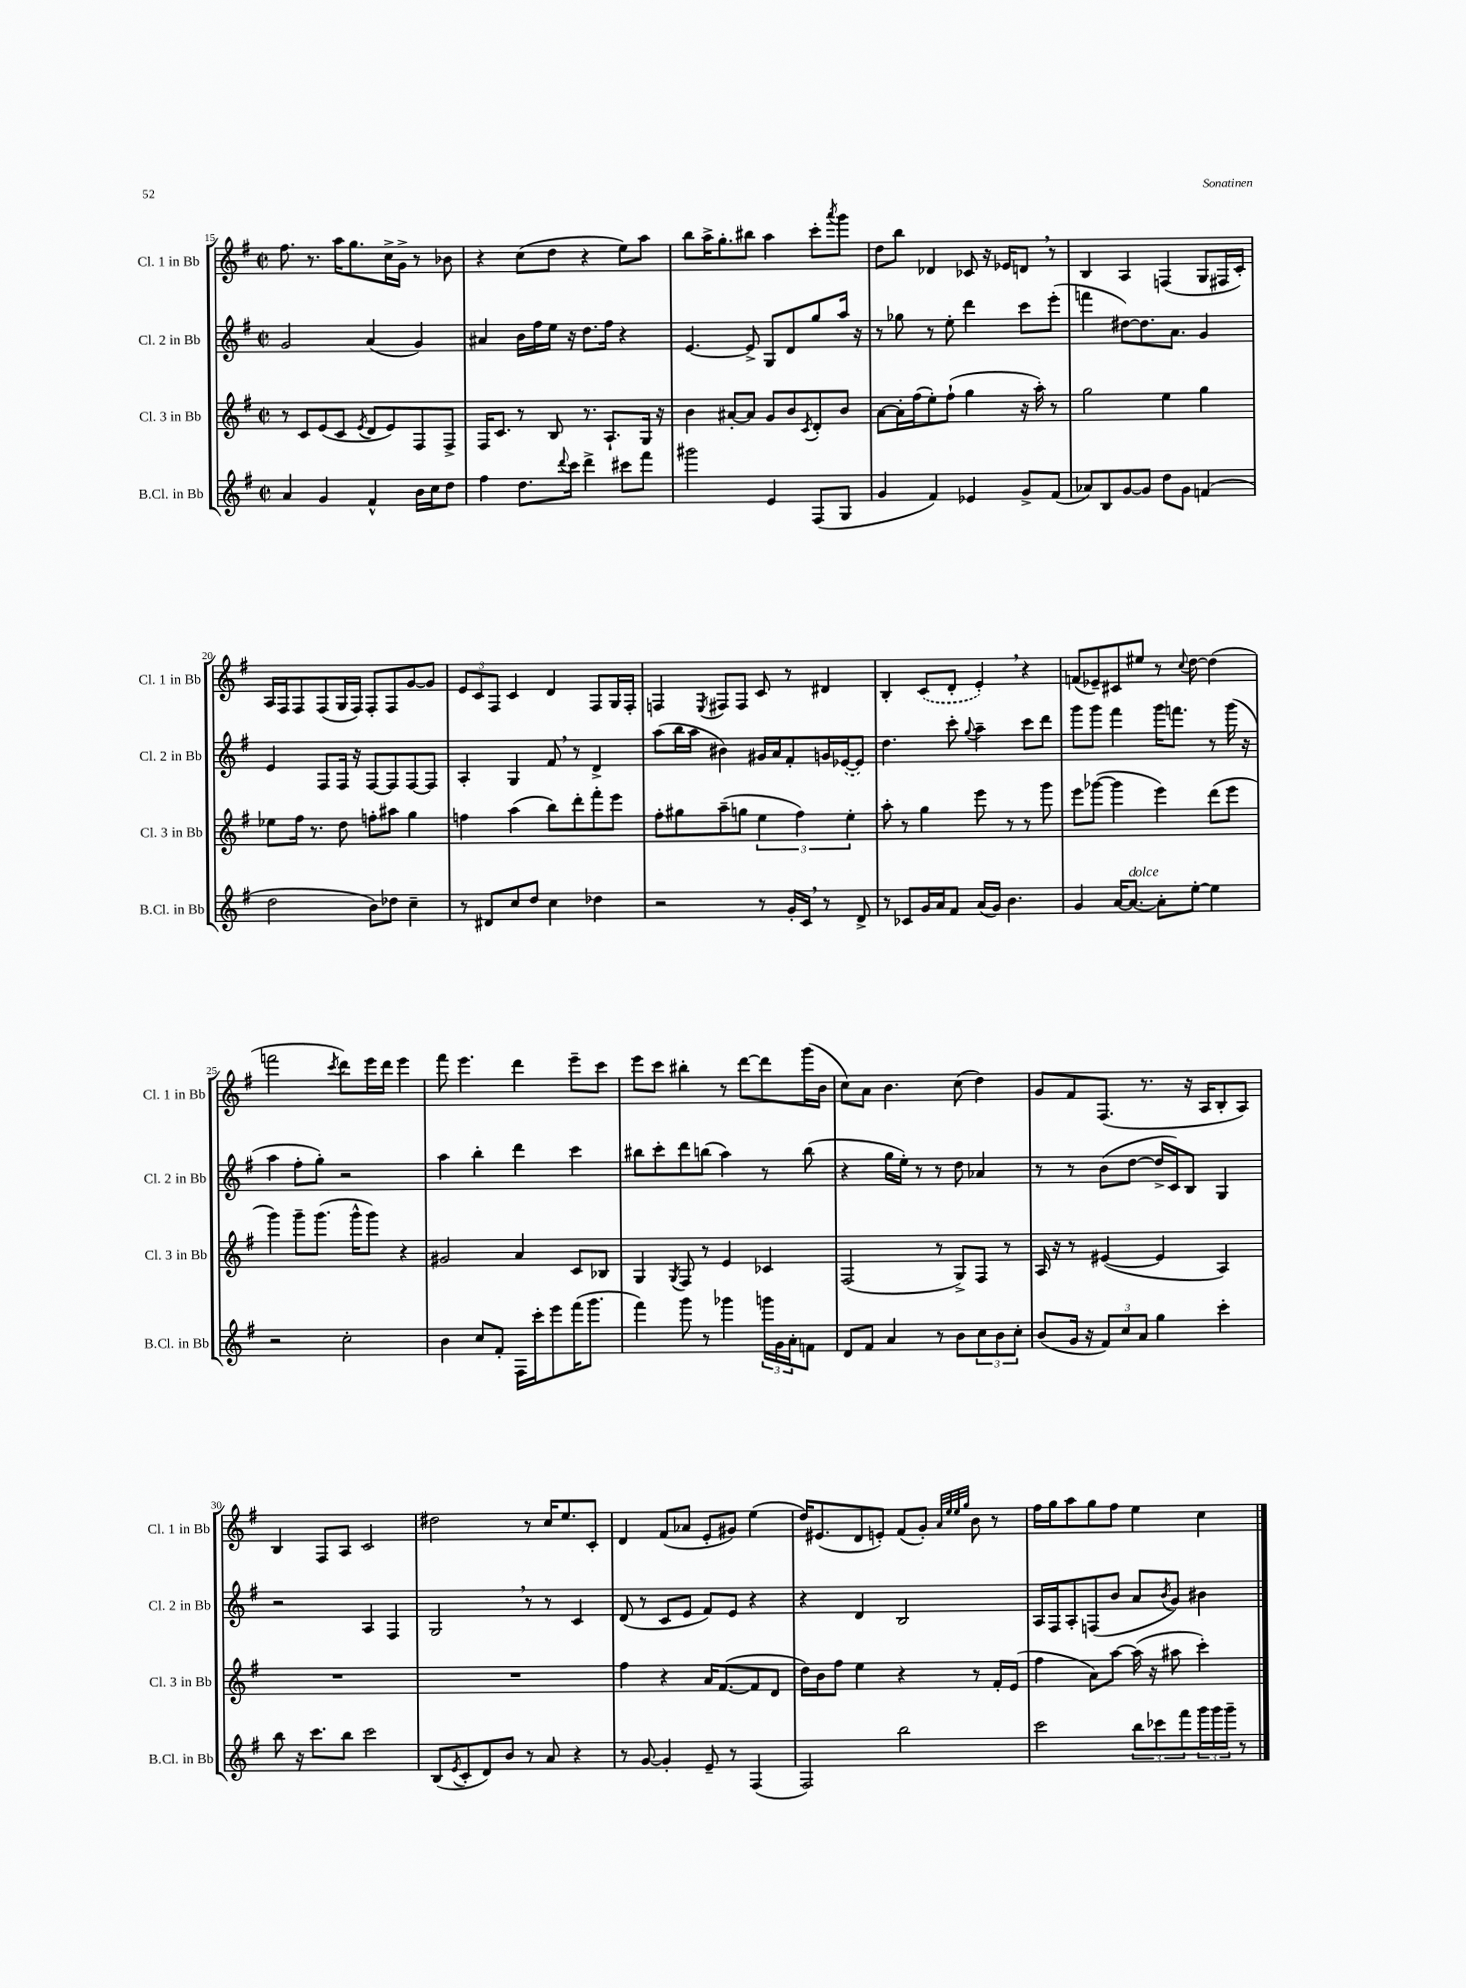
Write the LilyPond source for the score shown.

<<
\new StaffGroup <<
\new Staff = "s0" \with { instrumentName = "Cl. 1 in Bb" shortInstrumentName = "Cl. 1 in Bb" } {
    \clef treble \key g \major \defaultTimeSignature \time 2/2
    fis''8. r8. a''16 g''8. c''16-> g'16-> r8 bes'8 |
    r4 c''8( d''8 r4 e''8) a''8 |
    b''8 a''16-> g''8.-. bis''8 a''4 c'''8-. \acciaccatura { a'''8 } g'''8 |
    d''8 b''8 des'4 ces'8 r16 ees'16 d'8 \breathe r8 |
    b4 a4 f4( g8 fis16 c'16-.) |
    a16 fis16 fis8 fis8( g16 fis16) fis8-. fis8 g'8~ g'8 |
    \tuplet 3/2 { e'8 c'8 fis8 } c'4 d'4 fis8 g16 fis16-. |
    f4 \acciaccatura { e8 } fis8 fis8 c'8 r8 dis'4 |
    b4-. \once \slurDashed c'8( d'8-. e'4-.) \breathe r4 |
    f'8( ees'8--) cis'8 eis''8 r8 \appoggiatura { c''8 } d''8~ d''4( |
    f'''2 \acciaccatura { c'''8 } d'''8) e'''16 d'''16 e'''4 |
    fis'''8 e'''4. d'''4 e'''8-- c'''8 |
    e'''8 c'''8 bis''4-. r8 d'''8~ d'''8 g'''16( b'16 |
    c''8) a'8 b'4. c''8( d''4) |
    g'8 fis'8 fis8.( r8. r16 a16 b8-. a8) |
    b4 fis8 a8 c'2 |
    dis''2 r8 c''16 e''8. c'8-. |
    d'4 fis'8( aes'8 e'8-. gis'8) e''4( |
    d''16) eis'8.( d'8 e'8-.) fis'8( g'8-.) \grace { a'32 e''32 e''32 g''32 } b'8 r8 |
    fis''16 g''16 a''8 g''8 fis''8 e''4 c''4 \bar "|." |
}
\new Staff = "s1" \with { instrumentName = "Cl. 2 in Bb" shortInstrumentName = "Cl. 2 in Bb" } {
    \clef treble \key g \major \defaultTimeSignature \time 2/2
    g'2 a'4( g'4) |
    ais'4 b'16 fis''16 e''16 r16 d''8. fis''16 r4 |
    e'4.~ e'8-> g8 d'8 g''8 a''16 r16 |
    r8 ges''8 r8 e''8-. d'''4 c'''8 e'''8-.( |
    f'''4 dis''8~) dis''8. a'8. g'4 |
    e'4 fis8 fis16 r16 fis8~ fis8 fis8~ fis8 |
    a4-. g4 fis'8 \breathe r8 d'4-> |
    a''8( b''16 a''16 bis'4) gis'16 a'16 fis'8-. g'16 \once \slurDashed ees'16~( ees'8) |
    d''4. c'''8-. \appoggiatura { g''8 } a''4-- c'''8 d'''8 |
    g'''8 g'''8 fis'''4 g'''16 f'''8. r8 g'''16( r16 |
    a''4 fis''8-. g''8-.) r2 |
    a''4 b''4-. d'''4 c'''4 |
    bis''8 c'''8-. d'''8 b''8( a''4) r8 b''8( |
    r4 g''16 e''16-.) r8 r8 d''8 aes'4 |
    r8 r8 b'8( d''8~ d''16-> c'16) b8 g4 |
    r2 a4 fis4 |
    g2 \breathe r8 r8 c'4 |
    d'8( r8 c'8 e'8 fis'8) e'8 r4 |
    r4 d'4 b2 |
    a16 fis16 a8-. f8( b'8 a'8 \acciaccatura { b'8 } g'8) bis'4 \bar "|." |
}
\new Staff = "s2" \with { instrumentName = "Cl. 3 in Bb" shortInstrumentName = "Cl. 3 in Bb" } {
    \clef treble \key g \major \defaultTimeSignature \time 2/2
    r8 c'8 e'8( c'8 \acciaccatura { e'8 } d'8 e'8) fis8 fis8-> |
    fis16 c'8. r8 b8 r8. a8.-! g16 r16 |
    b'4 ais'8~-. ais'8 g'8 b'8 \acciaccatura { c'8 } d'8-. b'8 |
    a'8~ a'16-. fis''16( e''8-.) fis''8-!( g''4 r16 a''16-.) r8 |
    g''2 e''4 g''4 |
    ees''8 fis''16 r8. d''8 f''8-. ais''8 g''4 |
    f''4 a''4( b''8) d'''8-. fis'''8-. e'''8 |
    fis''8-. gis''8 a''8--( g''8 \tuplet 3/2 { e''4 fis''4) e''4-. } |
    a''8-. r8 g''4 e'''8 r8 r8 g'''8 |
    e'''8 ges'''8~( ges'''4 e'''4) d'''8( e'''8 |
    g'''4) g'''8-- g'''8.( g'''16-^ g'''8) r4 |
    gis'2 a'4 c'8 bes8 |
    g4 \acciaccatura { g8 } fis8 r8 e'4 ces'4 |
    fis2( r8 g8->) fis8 r8 |
    a16 r16 r8 eis'4~( eis'4 a4) |
    R1 |
    R1 |
    fis''4 r4 a'16 fis'8.~( fis'8 d'8 |
    d''16) b'16 fis''8 e''4 r4 r8 fis'16-. e'16( |
    fis''4 a'8) a''8~ a''16( r16 ais''8 c'''4-.) \bar "|." |
}
\new Staff = "s3" \with { instrumentName = "B.Cl. in Bb" shortInstrumentName = "B.Cl. in Bb" } {
    \clef treble \key g \major \defaultTimeSignature \time 2/2
    a'4 g'4 fis'4-^ b'16 c''16 d''8 |
    fis''4 d''8. \appoggiatura { d'''8 } c'''16 d'''4-> cis'''8 fis'''8 |
    gis'''2 e'4 fis8( g8 |
    g'4 fis'4) ees'4 g'8-> fis'8( |
    aes'8) b8 g'8~ g'8 d''8 g'8 f'4( |
    d''2 b'8) des''8 c''4-- |
    r8 dis'8 c''8 d''8 c''4 des''4 |
    r2 r8 g'16-. c'16 \breathe r8 d'8-> |
    r8 ces'8 g'16 a'16 fis'8 a'16( g'16) b'4. |
    g'4 a'16~ a'8.~^\markup { \italic "dolce" } a'8-. e''8~-. e''4 |
    r2 c''2-. |
    b'4 c''8 fis'8-. fis16 c'''16-. e'''8 fis'''16( g'''8. |
    fis'''4) g'''8 r8 ges'''4 \tuplet 3/2 { g'''16 g'16 a'16-. } f'8 |
    d'8 fis'8 a'4 r8 b'8 \tuplet 3/2 { c''8 b'8 c''8-. } |
    b'8( g'16 r16 \tuplet 3/2 { fis'8) c''8 a'8 } g''4 c'''4-. |
    b''8 r16 c'''8. b''8 c'''2 |
    b8( \acciaccatura { e'8 } c'8-. d'8) b'8 r8 a'8 r4 |
    r8 g'8~ g'4-. e'8-- r8 fis4( |
    fis2) b''2 |
    c'''2 \tuplet 3/2 { b''8 ces'''8 fis'''8 } \tuplet 3/2 { g'''16 g'''16 g'''16-- } r8 \bar "|." |
}
>>
>>
\layout { \context { \Score currentBarNumber = #15 } }
